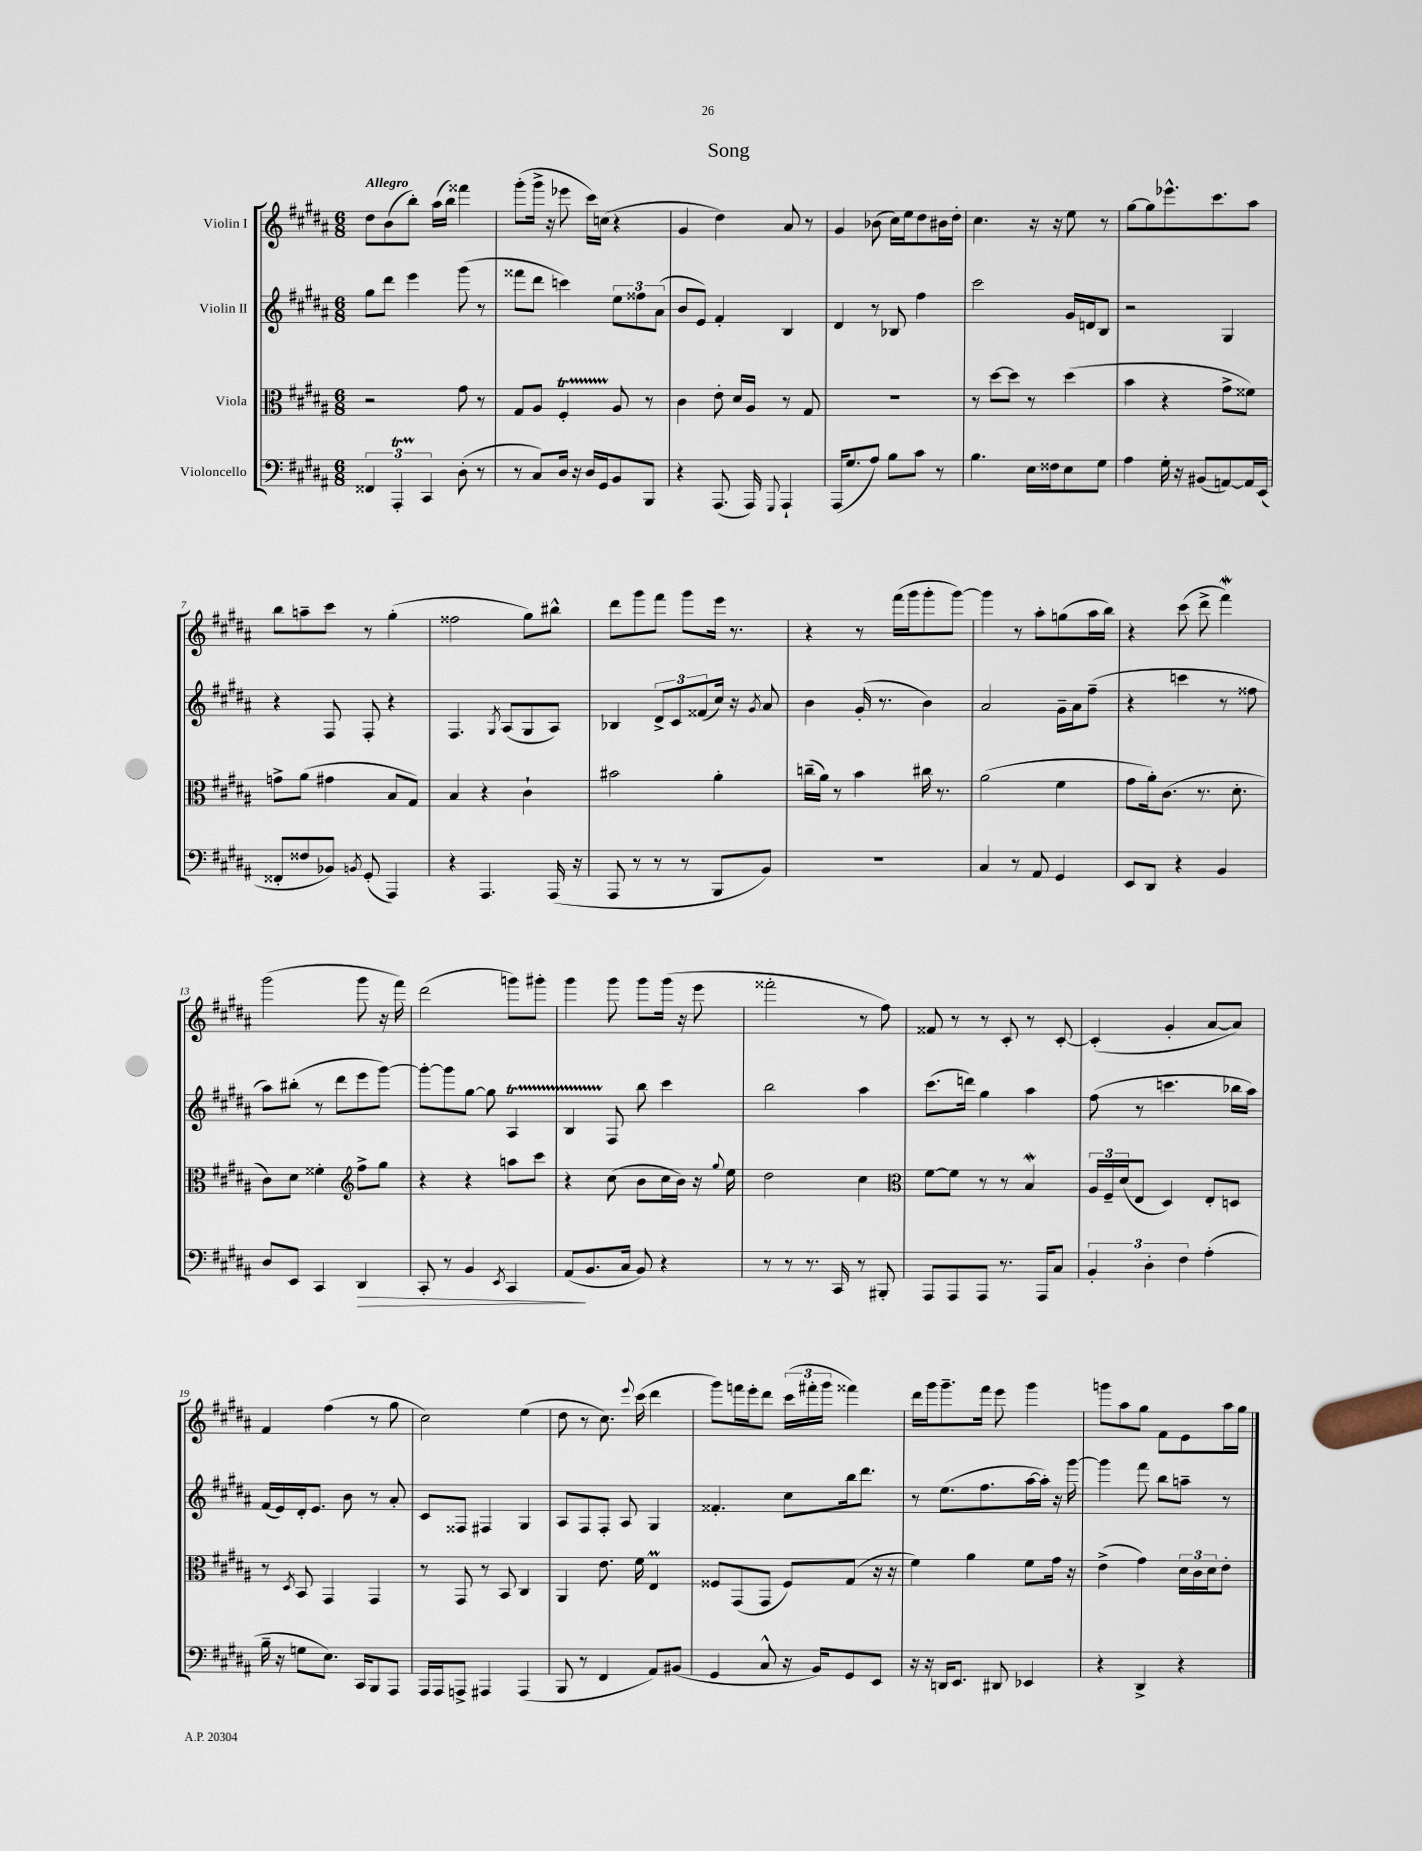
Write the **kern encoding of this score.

**kern	**dynam	**kern	**kern	**kern
*part4	*part4	*part3	*part2	*part1
*staff4	*staff4	*staff3	*staff2	*staff1
*I"Violoncello	*	*I"Viola	*I"Violin II	*I"Violin I
*clefF4	*	*clefC3	*clefG2	*clefG2
*k[f#c#g#d#a#]	*	*k[f#c#g#d#a#]	*k[f#c#g#d#a#]	*k[f#c#g#d#a#]
*M6/8	*	*M6/8	*M6/8	*M6/8
=1	=1	=1	=1	=1
!	!	!	!	!LO:TX:a:B:t=Allegro
6FF##X/	.	2r	8gg#\L	8dd#\L
.	.	.	8ddd#\J	(8b\
6AAA#t'/	.	.	.	.
.	.	.	4eee\	8bb'\J)
6CC#/	.	.	.	.
.	.	.	.	(16aa#\LL
.	.	.	.	16bb\JJ)
(8D#'\	.	8g#\	(8ggg#\	4fff##X\
8r	.	8r	8r	.
=2	=2	=2	=2	=2
8r	.	8G#/L	8fff##X\L	(8ggg#'\L
8C#/L)	.	8A#/J	8ddd#\J	16ggg#^\Jk
.	.	.	.	16r
16D#/Jk	.	4F#T'/	4cccn\)	8eee-X\
16r	.	.	.	.
16D#/LL	.	.	.	16ccc#\LL)
16GG#/J	.	.	.	(16ccn\JJ
8BB/	.	8A#/	12ee\L	4r
.	.	.	12ff##X\	.
8BBB/J	.	8r	.	.
.	.	.	(12a#\J	.
=3	=3	=3	=3	=3
4r	.	4c#\	8b/L	4g#/
.	.	.	8e/J)	.
(8.AAA#/	.	8e'\	4f#'/	4dd#\)
.	.	16d#/LL	.	.
16AAA#/)	.	16A#/JJ	.	.
8qqGGG#/	.	.	.	.
4AAA#`/	.	8r	4B/	8a#/
.	.	8G#/	.	8r
=4	=4	=4	=4	=4
(16AAA#/KL	.	2.r	4d#/	4g#/
8.G#/	.	.	.	.
8A#/J)	.	.	8r	(8b-X\
8B\L	.	.	8B-X/	16cc#\LL)
.	.	.	.	16ee\J
8c#\J	.	.	4ff#\	8dd#\
8r	.	.	.	16b#X\L
.	.	.	.	16dd#'\JJ
=5	=5	=5	=5	=5
4.B\	.	8r	2ccc#\	4.cc#\
.	.	[8dd#\L	.	.
.	.	8dd#\J]	.	.
16E\LL	.	8r	.	16r
16F##X\J	.	.	.	16r
8E\	.	(4dd#\	16g#/LL	8ee\
.	.	.	16dn/J	.
8G#\J	.	.	8B/J	8r
=6	=6	=6	=6	=6
4A#\	.	4b\	2r	[8gg#\L
.	.	.	.	8gg#\]
16G#'\	.	4r	.	8.eee-X^^\
16r	.	.	.	.
(8BB#X/L	.	.	.	.
.	.	.	.	8.ccc#\
[8AAn/)	.	8g#^\L	4G#/	.
16AA/L]	.	8f##X\J)	.	8aa#\J
(16EE/JJ	.	.	.	.
!!LO:LB:g=z
=7	=7	=7	=7	=7
8FF##X'/L	.	8gn^\L	4r	8bb\L
8F##X/	.	(8a#\J	.	8aan~\
8BB-X/J)	.	4g#X\	8F#/	8ccc#\J
8qBBn/	.	.	.	.
(8GG#'/	.	.	8F#'/	8r
4AAA#/)	.	8B/L	4r	(4gg#'\
.	.	8G#/J)	.	.
=8	=8	=8	=8	=8
4r	.	4B/	4.F#/	2ff##X\
4.AAA#/	.	4r	.	.
.	.	.	8qG#/	.
.	.	.	(8A#/L	.
.	.	4c#`\	8G#/	8gg#\L)
(16AAA#/	.	.	8A#/J)	8bb#X^^\J
16r	.	.	.	.
=9	=9	=9	=9	=9
8AAA#/	.	2b#X\	4B-X/	8ddd#\L
8r	.	.	.	8ggg#\
8r	.	.	12d#^/L	8fff#\J
.	.	.	12c#/	.
8r	.	.	.	8ggg#\L
.	.	.	(12f##X/	.
8BBB/L	.	4a#'\	16cc#/Jk)	16eee\Jk
.	.	.	16r	8.r
.	.	.	8qg#/	.
8BB/J)	.	.	8a#/	.
=10	=10	=10	=10	=10
2.r	.	(16ccn~\LL	4b\	4r
.	.	16a#\JJ)	.	.
.	.	8r	.	.
.	.	4b\	(16g#'/	8r
.	.	.	8.r	.
.	.	.	.	(16fff#\LL
.	.	.	.	16ggg#\J
.	.	16cc#X\	4b\)	8ggg#'\
.	.	8.r	.	.
.	.	.	.	[8ggg#\J)
=11	=11	=11	=11	=11
4C#/	.	(2a#\	2a#/	4ggg#\]
8r	.	.	.	8r
8AA#/	.	.	.	8aa#'\L
4GG#/	.	4f#\	16g#~\LL	(8ggn\
.	.	.	16a#\J	.
.	.	.	(8ff#~\J	16aa#\L
.	.	.	.	16bb\JJ)
=12	=12	=12	=12	=12
8EE/L	.	8g#\L	4r	4r
8DD#/J	.	16a#'\k)	.	.
.	.	(8.c#\J	.	.
4r	.	.	4cccn\	(8ccc#\
.	.	8.r	.	8ddd#^\
4BB/	.	.	8r	4fff#W\)
.	.	8.d#'\	.	.
.	.	.	8ff##X\	.
!!LO:LB:g=z
=13	=13	=13	=13	=13
8D#/L	.	8c#\L)	8aa#\L)	(2ggg#\
8EE/J	.	8d#\J	(8bb#X'\J	.
4CC#/	.	4f##X'\	8r	.
.	.	.	8ddd#\L	.
*	*	*clefG2	*	*
!	!LO:HP:b	!	!	!
4DD#/	>	8ff#^\L	8eee\	8ggg#\
.	.	8gg#\J	[8ggg#\J)	16r
.	.	.	.	16fff#\)
=14	=14	=14	=14	=14
8CC#'/	.	4r	8ggg#'\L_	(2ddd#\
8r	.	.	8ggg#\]	.
4BB/	.	4r	[8gg#\J	.
.	.	.	8gg#\]	.
8qEE/	.	.	.	.
4CC#/	.	8aan\L	4A#t/	8gggn\L)
.	.	8ccc#\J	.	8ggg#X'\J
=15	=15	=15	=15	=15
(8AA#/L	.	4r	4BTTT/	4ggg#\
8.BB/	]	.	.	.
.	.	(8cc#\	8F#/	8ggg#\
16C#/Jk	.	.	.	.
8BB/)	.	8b\L	8bb\	8ggg#\L
4r	.	16cc#\L	4ccc#\	(16ggg#\Jk
.	.	16b\JJ)	.	16r
.	.	16r	.	8eee\
.	.	8qqgg#/	.	.
.	.	16ee\	.	.
=16	=16	=16	=16	=16
8r	.	2dd#\	2bb\	2fff##X'\
8r	.	.	.	.
8.r	.	.	.	.
16CC#/	.	.	.	.
8r	.	4cc#\	4aa#\	8r
8BBB#X'/	.	.	.	8ff#\)
=17	=17	=17	=17	=17
*	*	*clefC3	*	*
8AAA#/L	.	[8f#\L	(8.ccc#\L	8f##X/
8AAA#/	.	8f#\J]	.	8r
.	.	.	16dddn\Jk)	.
8AAA#/J	.	8r	4gg#\	8r
8.r	.	8r	.	8c#'/
.	.	4Bw/	4aa#\	8r
16AAA#/KL	.	.	.	.
8C#/J	.	.	.	[8c#'/
=18	=18	=18	=18	=18
6BB'/	.	24A#/LL	(8ff#\	(4c#'/]
.	.	24F#~/	.	.
.	.	(24d#/J	.	.
.	.	8E/J	8r	.
6D#'\	.	.	.	.
.	.	4D#/)	4.cccn\	4g#'/
6F#\	.	.	.	.
(4A#'\	.	8E'/L	.	[8a#/L
.	.	8Dn/J	16bb-X\LL	8a#/J])
.	.	.	16aa#\JJ)	.
!!LO:LB:g=z
=19	=19	=19	=19	=19
16B~\	.	8r	(16f#/LL	4f#/
16r	.	.	16e/)	.
.	.	8qD#/	.	.
8Gn\L	.	8BB/	16d#'/J	.
.	.	.	8.e/J	.
8.E\J)	.	4GG#/	.	(4ff#\
.	.	.	8b\	.
16CC#/KL	.	.	.	.
8BBB/	.	4GG#/	8r	8r
8AAA#/J	.	.	8a#'/	8gg#\
=20	=20	=20	=20	=20
16AAA#/LL	.	8r	8c#/L	2cc#\)
16AAA#/J	.	.	.	.
8AAAn^/J	.	8GG#/	8F##X/J	.
4AAA#X/	.	8r	4F#X/	.
.	.	8BB/	.	.
(4AAA#/	.	4C#/	4G#/	(4ee\
=21	=21	=21	=21	=21
8BBB/	.	4AA#/	8A#/L	8dd#\
8r	.	.	8F#/	8r
4FF#/	.	8.e\	8F#'/J	8.cc#\)
.	.	.	8A#/	.
.	.	.	.	8qqeee/
.	.	16f#\	.	(16ccc#\
8AA#/L)	.	4EM/	4G#/	4ddd#\
(8BB#X/J	.	.	.	.
=22	=22	=22	=22	=22
4GG#/	.	8F##X/L	4.f##X'/	8ggg#\L)
.	.	(8GG#/	.	16fffn\L
.	.	.	.	16eee'\J
8C#^^/	.	8GG#/J	.	8ddd#\J
16r	.	8F##/L)	8cc#\L	(24ccc#\LL
.	.	.	.	24fff#X'\
16BB/KL)	.	.	.	.
.	.	.	.	24ggg#\JJ
8GG#/	.	(8G#/J	16bb\k	4fff##X\)
.	.	.	8.ddd#\J	.
8EE/J	.	16r	.	.
.	.	16r	.	.
=23	=23	=23	=23	=23
16r	.	4f#\)	8r	16ddd#\LL
16r	.	.	.	16ggg#\J
16DDn/KL	.	.	(8.ee\L	8.ggg#~\
8.EE/J	.	.	.	.
.	.	4a#\	.	.
.	.	.	8.ff#\	16fff#\Jk
8DD#X/	.	.	.	8eee\
4EE-X/	.	8f#\L	[16aa#\L	4ggg#\
.	.	.	16aa#'\JJ])	.
.	.	16g#\Jk	16r	.
.	.	16r	[16ggg#\	.
=24	=24	=24	=24	=24
4r	.	(4e^\	4ggg#\]	8gggn\L
.	.	.	.	8aa#\
4DD#^/	.	4g#\)	8fff#\	8gg#\J
.	.	.	8bb\L	8f#\L
4r	.	24d#\LL	8aan~\J	8e\
.	.	24c#\	.	.
.	.	24d#\J	.	.
.	.	8e'\J	8r	16aa#\L
.	.	.	.	16gg#\JJ
==	==	==	==	==
*-	*-	*-	*-	*-
